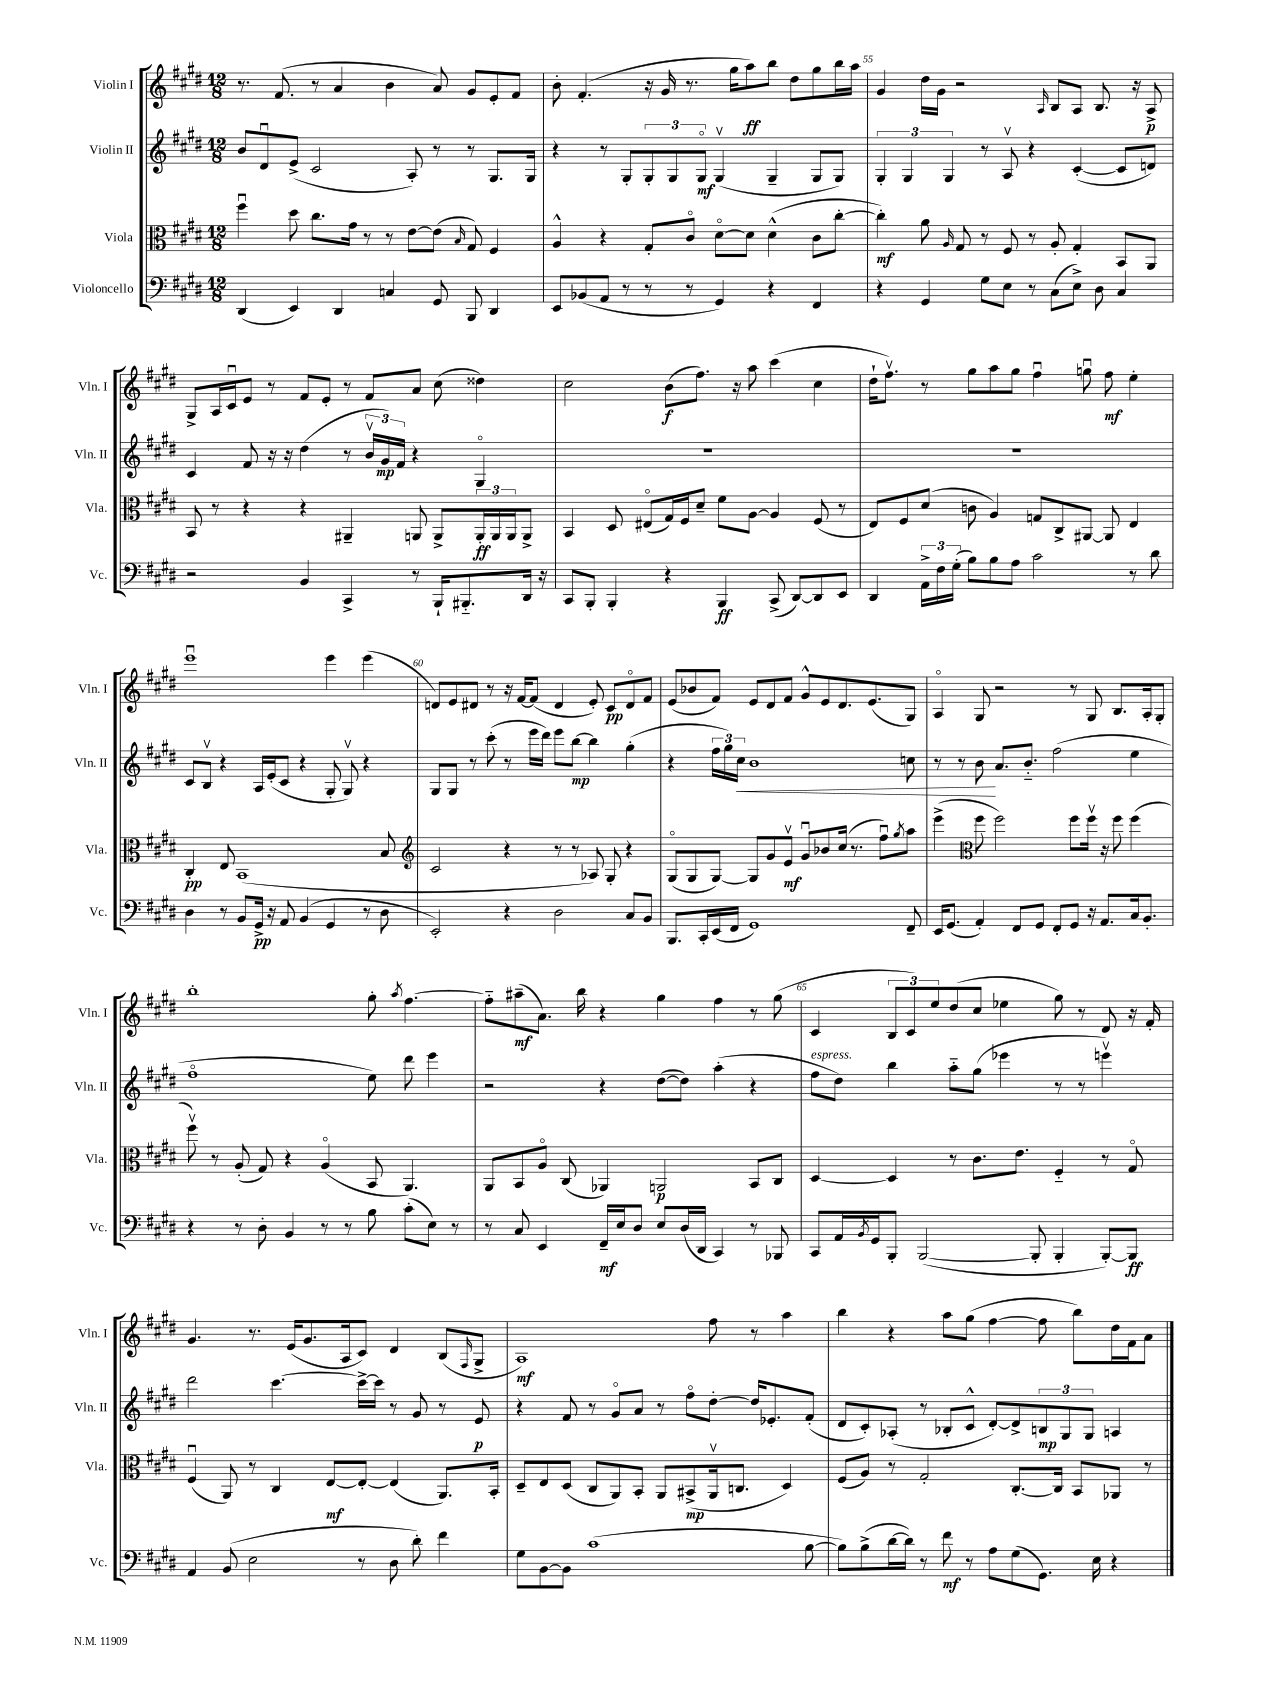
<<
\new StaffGroup <<
\new Staff = "s0" \with { instrumentName = "Violin I" shortInstrumentName = "Vln. I" } {
    \clef treble \key e \major \numericTimeSignature \time 12/8
    r8. fis'8.( r8 a'4 b'4 a'8) gis'8 e'8-. fis'8 |
    b'8-. fis'4.-.( r16 gis'16 r8. gis''16 a''8\ff) b''8 dis''8 gis''8 b''16 a''16 |
    gis'4 dis''16 gis'16 r2 \grace { a16 } b8 a8 b8. r16 a8->\p |
    gis8-> a16 cis'16\downbow e'8 r8 fis'8 e'8-. r8 fis'8 a'8 cis''8( disis''4) |
    cis''2 b'8\f( fis''8.) r16 a''8 cis'''4( cis''4 |
    dis''16-! fis''8.\upbow) r8 gis''8 a''8 gis''8 fis''4\downbow g''8\downbow fis''8\mf e''4-. |
    e'''1\downbow e'''4 e'''4( |
    d'8) e'8 dis'8 r8 r16 fis'16~ fis'8( dis'4 e'8-.) cis'8\pp dis'8\flageolet fis'8 |
    e'8( bes'8 fis'8) e'8 dis'8 fis'8 gis'8-^ e'8 dis'8. e'8.( gis8) |
    a4\flageolet gis8 r2 r8 gis8 b8. a16-. gis8-. |
    b''1-. gis''8-. \acciaccatura { a''8 } fis''4.~ |
    fis''8-_ ais''8--\mf( a'8.) b''16 r4 gis''4 fis''4 r8 gis''8( |
    cis'4 \tuplet 3/2 { b8 cis'8) e''8 } dis''8( cis''8 ees''4 gis''8) r8 dis'8 r16 fis'16-. |
    gis'4. r8. e'16( gis'8. a16 cis'8) dis'4 b8( \grace { fis16 } gis8-> |
    a1\mf) fis''8 r8 a''4 |
    b''4 r4 a''8 gis''8( fis''4~ fis''8 b''8) dis''16 fis'16 a'8 \bar "|." |
}
\new Staff = "s1" \with { instrumentName = "Violin II" shortInstrumentName = "Vln. II" } {
    \clef treble \key e \major \numericTimeSignature \time 12/8
    b'8 dis'8\downbow e'8->( cis'2 a8-.) r8 r8 gis8. gis16 |
    r4 r8 gis8-. \tuplet 3/2 { gis8-. gis8 gis8\flageolet\mf } gis4\upbow( gis4-- gis8 gis8) |
    \tuplet 3/2 { gis4-. gis4 gis4 } r8 a8\upbow r4 cis'4~-.( cis'8 d'8) |
    cis'4 fis'8 r16 r16 dis''4( r8 \tuplet 3/2 { b'16\upbow gis'16\mp) fis'16 } r4 gis4\flageolet |
    R1. |
    R1. |
    cis'8 b8\upbow r4 a16 e'16-.( cis'8 r4 gis8-. gis8\upbow) r4 |
    gis8 gis8 r8 cis'''8-.( r8 e'''16 dis'''16) e'''8 b''8~\mp b''4 gis''4-.( |
    r4 \tuplet 3/2 { fis''16 gis''16) cis''16\< } b'1 c''8 |
    r8 r8 b'8\! a'8. b'8.-_ fis''2( e''4 |
    fis''1\flageolet e''8) dis'''8 e'''4 |
    r2 r4 dis''8~( dis''8) a''4-.( r4 |
    fis''8^\markup { \italic "espress." } dis''8) b''4 a''8-_ gis''8( ees'''4 r8 r8 e'''4\upbow) |
    dis'''2 cis'''4.~ cis'''16~-> cis'''16 r8 gis'8 r8 e'8\p |
    r4 fis'8 r8 gis'8\flageolet a'8 r8 fis''8\flageolet dis''8~-. dis''16 ees'8.-. fis'8-.( |
    dis'8 cis'8-.) aes8-.( r8 bes8-. cis'8-^ dis'8~-.) dis'8-> \tuplet 3/2 { b8\mp gis8 gis8 } a4 \bar "|." |
}
\new Staff = "s2" \with { instrumentName = "Viola" shortInstrumentName = "Vla." } {
    \clef alto \key e \major \numericTimeSignature \time 12/8
    fis''4\downbow dis''8 cis''8. gis'16 r8 r8 e'8~ e'8( \grace { b16 } gis8) fis4 |
    a4-^ r4 gis8-. cis'8\flageolet dis'8~\flageolet dis'8 dis'4-^( cis'8 cis''8~-. |
    cis''4-.\mf) a'8 \grace { a16 } gis8 r8 fis8 r8 a8-. gis4-. b,8 a,8 |
    b,8 r8 r4 r4 ais,4-- a,8 a,8-> \tuplet 3/2 { a,16-.\ff a,16 a,16 } a,8-> |
    b,4 dis8 eis8\flageolet( gis16) fis16 dis'8-- fis'8 a8~ a4 fis8( r8 |
    e8) fis8 dis'8( c'8 a4) g8 cis8-> ais,8~ ais,8 e4 |
    cis4-.\pp e8 b,1( b8 |
    \clef treble cis'2 r4 r8 r8 aes8) gis8-. r4 |
    gis8\flageolet( gis8 gis8~) gis8 gis'8 e'8\upbow\mf gis'8\downbow bes'8 cis''16( r8. fis''8\downbow) \acciaccatura { gis''8 } a''8 |
    e'''4->( \clef alto fis''8 fis''2) fis''8 fis''16\upbow r16 fis''8 fis''4( |
    fis''8\upbow) r8 a8-.( gis8) r4 a4\flageolet( b,8 a,4.) |
    a,8 b,8 a8\flageolet cis8( aes,4) a,2\p b,8 cis8 |
    dis4~ dis4 r8 cis'8. e'8. fis4-_ r8 gis8\flageolet |
    fis4\downbow( a,8) r8 cis4 e8~\mf e8~-. e4( a,8.) b,16-. |
    dis8-- e8 dis8( cis8 a,8) b,8-. a,8 bis,8->\mp( a,16\upbow c8. dis4) |
    fis8( a8) r8 gis2-. cis8.~-. cis16 b,8 aes,8 r8 \bar "|." |
}
\new Staff = "s3" \with { instrumentName = "Violoncello" shortInstrumentName = "Vc." } {
    \clef bass \key e \major \numericTimeSignature \time 12/8
    dis,4( e,4) dis,4 c4 gis,8 b,,8 dis,4 |
    e,8 bes,8( a,8 r8 r8 r8 gis,4) r4 fis,4 |
    r4 gis,4 gis8 e8 r8 cis8( e8->) dis8 cis4 |
    r2 b,4 cis,4-> r8 b,,16-! bis,,8.-_ dis,16 r16 |
    cis,8 b,,8-. b,,4-. r4 b,,4\ff cis,8->( dis,8~) dis,8 e,8 |
    dis,4 \tuplet 3/2 { a,16-> fis16 gis16-.( } b8) b8 a8 cis'2 r8 dis'8 |
    dis4 r8 b,8 gis,16->\pp r16 a,8 b,4( gis,4 r8 dis8 |
    e,2-.) r4 dis2 cis8 b,8 |
    b,,8. cis,16-. e,16( fis,16 gis,1) fis,8-- |
    e,16 gis,8.( a,4-.) fis,8 gis,8 fis,8-. gis,8 r16 a,8. cis16 b,8.-. |
    r4 r8 dis8-. b,4 r8 r8 b8 cis'8-.( e8) r8 |
    r8 cis8 e,4 fis,16--\mf e16 dis8 e8 dis16( dis,16 cis,4) r8 bes,,8 |
    cis,8 a,16 \acciaccatura { b,8 } gis,16 b,,8-. b,,2~( b,,8-. b,,4-. b,,8~-.) b,,8\ff |
    a,4 b,8( e2 r8 dis8 dis'8-.) fis'4 |
    gis8 b,8~ b,8 cis'1( b8~ |
    b8) b8->( dis'16~ dis'16) r8 fis'8\mf r8 a8 gis8( gis,8.) e16 r4 \bar "|." |
}
>>
>>
\layout { \context { \Score currentBarNumber = #53 \override BarNumber.break-visibility = ##(#f #t #t) barNumberVisibility = #(every-nth-bar-number-visible 5) } }
